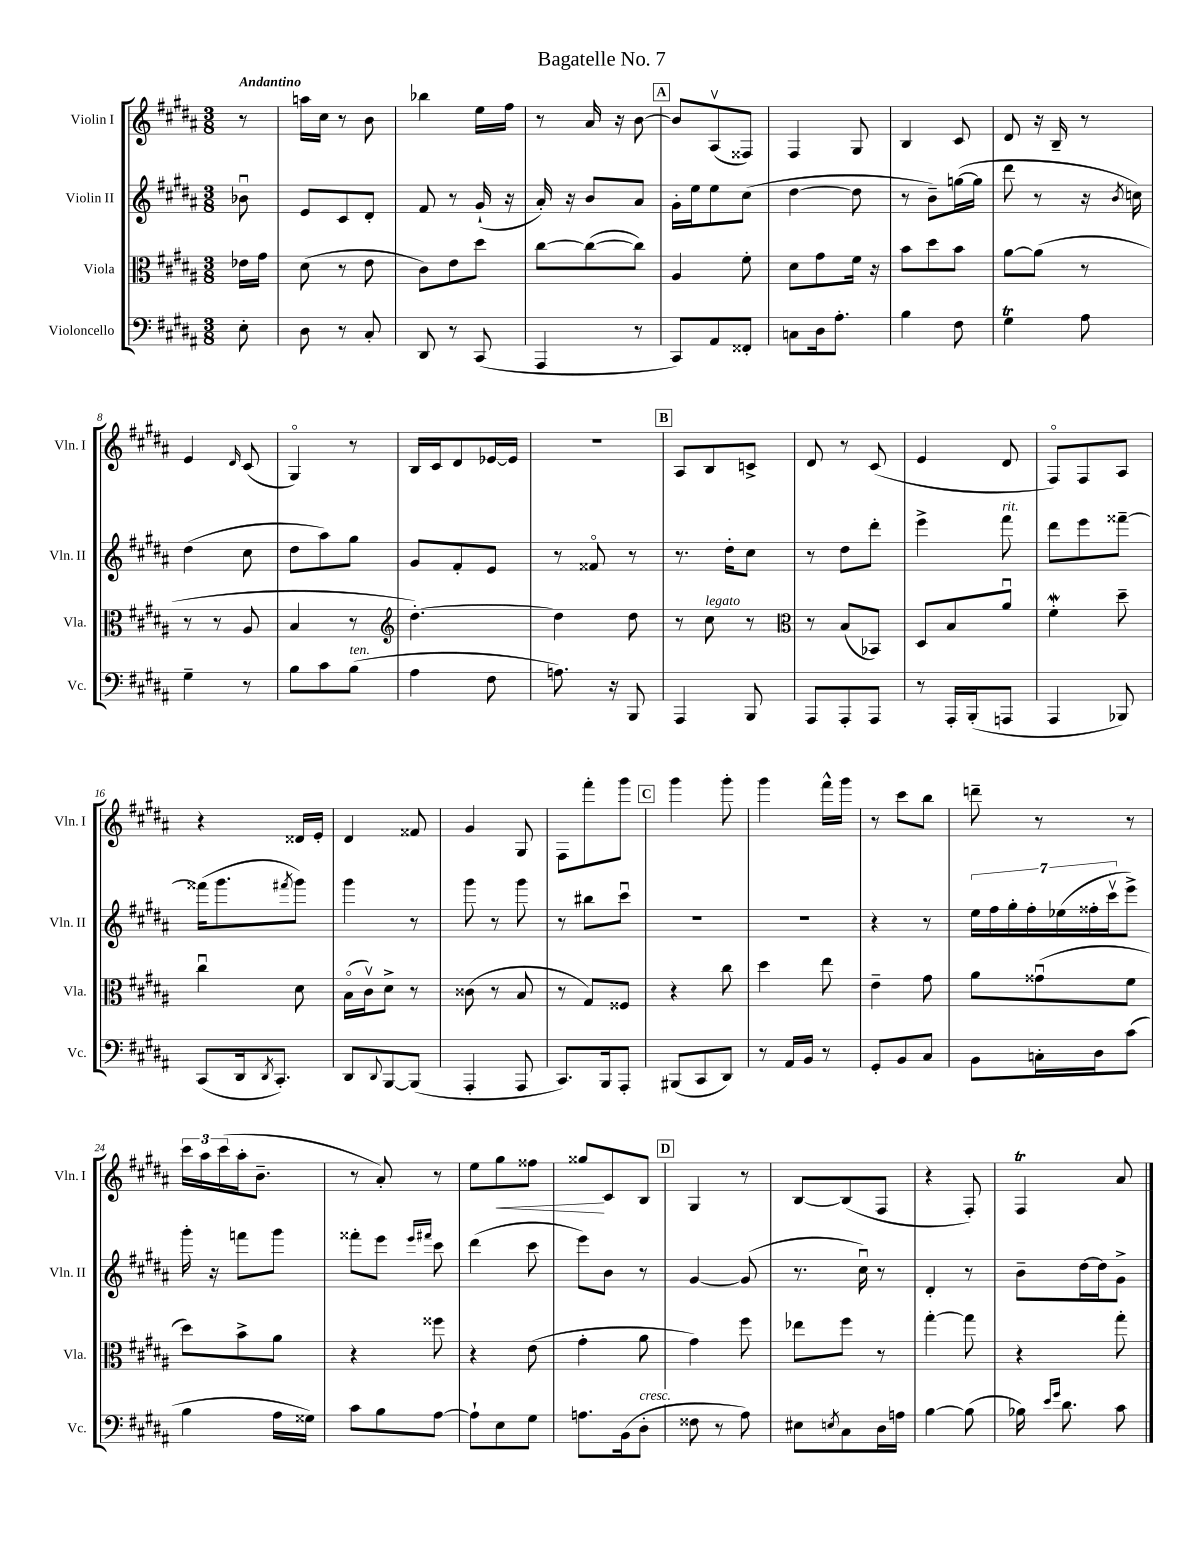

**kern	**kern	**kern	**kern	**dynam
*part4	*part3	*part2	*part1	*part1
*staff4	*staff3	*staff2	*staff1	*staff1
*I"Violoncello	*I"Viola	*I"Violin II	*I"Violin I	*
*I'Vc.	*I'Vla.	*I'Vln. II	*I'Vln. I	*
*clefF4	*clefC3	*clefG2	*clefG2	*
*k[f#c#g#d#a#]	*k[f#c#g#d#a#]	*k[f#c#g#d#a#]	*k[f#c#g#d#a#]	*
*M3/8	*M3/8	*M3/8	*M3/8	*
=	=	=	=	=
!	!	!	!LO:TX:a:B:t=Andantino	!
8E'\	16e-X\LL	8b-Xu\	8r	.
.	16g#\JJ	.	.	.
=1	=1	=1	=1	=1
8D#\	(8d#\	8e/L	16aan\LL	.
.	.	.	16cc#\JJ	.
8r	8r	8c#/	8r	.
8C#'/	8e\	8d#'/J	8b\	.
=2	=2	=2	=2	=2
8DD#/	8c#\L)	8f#/	4bb-X\	.
8r	8e\	8r	.	.
(8CC#/	8dd#\J	(16g#`/	16ee\LL	.
.	.	16r	16ff#\JJ	.
=3	=3	=3	=3	=3
4AAA#/	[8cc#\L	16a#'/)	8r	.
.	.	16r	.	.
.	(8cc#\_	8b/L	16a#/	.
.	.	.	16r	.
8r	8cc#\J])	8a#/J	[8b\	.
!!LO:REH:place=s1:t=A
=4	=4	=4	=4	=4
8CC#/L)	4A#/	16g#'\LL	8b/L]	.
.	.	16ee\J	.	.
8AA#/	.	8ee\	(8A#v/	.
8FF##X'/J	8f#'\	(8cc#\J	8F##X/J)	.
=5	=5	=5	=5	=5
8Cn\L	8d#\L	[4dd#\	4F#/	.
16D#\k	8g#\	.	.	.
8.A#'\J	.	.	.	.
.	16f#\Jk	8dd#\]	8G#/	.
.	16r	.	.	.
=6	=6	=6	=6	=6
4B\	8b\L	8r	4B/	.
.	8dd#\	8b~\L)	.	.
8F#\	8b\J	([16ggn\L	8c#/	.
.	.	16gg\JJ]	.	.
=7	=7	=7	=7	=7
4G#T\	[8a#\L	8ddd#\	8d#/	.
.	(8a#\J]	8r	16r	.
.	.	.	16B~/	.
8A#\	8r	16r	8r	.
.	.	8qb/	.	.
.	.	16ccn\)	.	.
!!LO:LB:g=z
=8	=8	=8	=8	=8
4G#~\	8r	(4dd#\	4e/	.
.	8r	.	.	.
.	.	.	16qqd#/	.
8r	8A#/	8cc#\	(8c#/	.
=9	=9	=9	=9	=9
8B\L	4B/	8dd#\L	4G#/)	.
8c#\	.	8aa#\)	.	.
!LO:TX:a:i:t=ten.	!	!	!	!
(8B\J	8r	8gg#\J	8r	.
=10	=10	=10	=10	=10
*	*clefG2	*	*	*
4A#\	[4.dd#'\)	8g#/L	16B/LL	.
.	.	.	16c#/J	.
.	.	8f#'/	8d#/	.
8F#\	.	8e/J	[16e-X/L	.
.	.	.	16e-/JJ]	.
=11	=11	=11	=11	=11
8.An\)	4dd#\]	8r	4.r	.
.	.	8f##X/	.	.
16r	.	.	.	.
8BBB/	8dd#\	8r	.	.
!!LO:REH:place=s1:t=B
=12	=12	=12	=12	=12
4AAA#/	8r	8.r	8A#/L	.
!	!LO:TX:a:i:t=legato	!	!	!
.	8cc#\	.	8B/	.
.	.	16dd#'\KL	.	.
8BBB/	8r	8cc#\J	8cn^/J	.
=13	=13	=13	=13	=13
*	*clefC3	*	*	*
8AAA#/L	8r	8r	8d#/	.
8AAA#'/	(8B/L	8dd#\L	8r	.
8AAA#/J	8BB-X/J)	8ddd#'\J	(8c#/	.
=14	=14	=14	=14	=14
8r	8D#/L	4eee^\	4e/	.
16AAA#'/LL	8B/	.	.	.
(16BBB'/J	.	.	.	.
!	!	!LO:TX:a:i:t=rit.	!	!
8AAAn/J	8a#u/J	8fff#\	8d#/	.
=15	=15	=15	=15	=15
4AAA#/	4f#W'\	8ddd#\L	8F#/L)	.
.	.	8eee\	8F#/	.
8BBB-X/)	8dd#~\	[8fff##X~\J	8A#/J	.
!!LO:LB:g=z
=16	=16	=16	=16	=16
(8CC#/L	4cc#u\	(16fff##X\KL]	4r	.
.	.	8.ggg#\	.	.
16DD#/k	.	.	.	.
8qDD#/	.	.	.	.
8.CC#'/J)	.	.	.	.
.	.	8qfff#X/	.	.
.	8d#\	8ggg#\J)	16d##X/LL	.
.	.	.	16e'/JJ	.
=17	=17	=17	=17	=17
8DD#/L	(16B\LL	4ggg#\	4d#/	.
.	16c#v\J)	.	.	.
8qqDD#/	.	.	.	.
[8BBB/	8d#^\J	.	.	.
(8BBB/J]	8r	8r	8f##X/	.
=18	=18	=18	=18	=18
4AAA#'/	(8c##X\	8ggg#\	4g#/	.
.	8r	8r	.	.
8AAA#/	8B/	8ggg#\	8G#/	.
=19	=19	=19	=19	=19
8.CC#/L)	8r	8r	8F#\L	.
.	8G#/L)	8bb#X\L	8fff#'\	.
16BBB/k	.	.	.	.
8AAA#'/J	8F##X/J	8ccc#u\J	8ggg#\J	.
!!LO:REH:place=s1:t=C
=20	=20	=20	=20	=20
(8BBB#X/L	4r	4.r	4ggg#\	.
8CC#/	.	.	.	.
8DD#/J)	8cc#\	.	8ggg#'\	.
=21	=21	=21	=21	=21
8r	4dd#\	4.r	4ggg#\	.
16AA#/LL	.	.	.	.
16BB/JJ	.	.	.	.
8r	8ee\	.	16fff#^^\LL	.
.	.	.	16ggg#\JJ	.
=22	=22	=22	=22	=22
8GG#'/L	4e~\	4r	8r	.
8BB/	.	.	8ccc#\L	.
8C#/J	8g#\	8r	8bb\J	.
=23	=23	=23	=23	=23
8BB\L	8a#\L	28ee\LL	8dddn~\	.
.	.	28ff#\	.	.
.	.	28gg#'\	.	.
.	.	28ff#'\	.	.
16Cn'\L	(8g##Xu\	.	8r	.
.	.	(28ee-X\	.	.
.	.	28ff##X'\	.	.
16D#\J	.	.	.	.
.	.	28ccc#v\J	.	.
(8c#\J	8f#\J	8eee^\J)	8r	.
!!LO:LB:g=z
=24	=24	=24	=24	=24
4B\	8dd#\L)	16ggg#'\	24ccc#\LL	.
.	.	.	24aa#\	.
.	.	16r	.	.
.	.	.	(24ccc#\	.
.	8b^\	8fffn\L	16aa#'\J	.
.	.	.	8.b~\J	.
16A#\LL	8a#\J	8ggg#\J	.	.
16G##X\JJ)	.	.	.	.
=25	=25	=25	=25	=25
8c#\L	4r	8fff##X'\L	8r	.
8B\	.	8eee\J	8a#'/)	.
.	.	16qqeee/LL	.	.
.	.	16qqfff#X/JJ	.	.
[8A#\J	8ff##X\	8ccc#\	8r	.
=26	=26	=26	=26	=26
8A#`\L]	4r	(4ddd#\	8ee\L	.
!	!	!	!	!LO:HP:b
8E\	.	.	8gg#\	<
8G#\J	(8e\	8ccc#\	8ff##X\J	.
=27	=27	=27	=27	=27
8.An\L	4g#'\	8eee\L)	8gg##X/L	.
.	.	8b\J	8c#/	[
(16BB\k	.	.	.	.
!LO:TX:a:i:t=cresc.	!	!	!	!
8D#'\J	8a#\	8r	8B/J	.
!!LO:REH:place=s1:t=D
=28	=28	=28	=28	=28
8F##X\	4g#\)	[4g#/	4G#/	.
8r	.	.	.	.
8A#\)	8ff#\	(8g#/]	8r	.
=29	=29	=29	=29	=29
8E#X\L	8ee-X\L	8.r	[8B/L	.
8qEn/	.	.	.	.
8C#\	8ff#\J	.	(8B/]	.
.	.	16cc#u\)	.	.
16D#\L	8r	8r	8F#/J	.
16An\JJ	.	.	.	.
=30	=30	=30	=30	=30
[4B\	[4gg#'\	4d#'/	4r	.
(8B\]	8gg#\]	8r	8F#'/)	.
=31	=31	=31	=31	=31
16B-X\)	4r	8b~\L	4F#T/	.
16qqe/LL	.	.	.	.
16qqg#/JJ	.	.	.	.
8.d#\	.	.	.	.
.	.	[16dd#\L	.	.
.	.	16dd#\J]	.	.
8c#\	8gg#'\	8g#^\J	8a#/	.
==	==	==	==	==
*-	*-	*-	*-	*-
